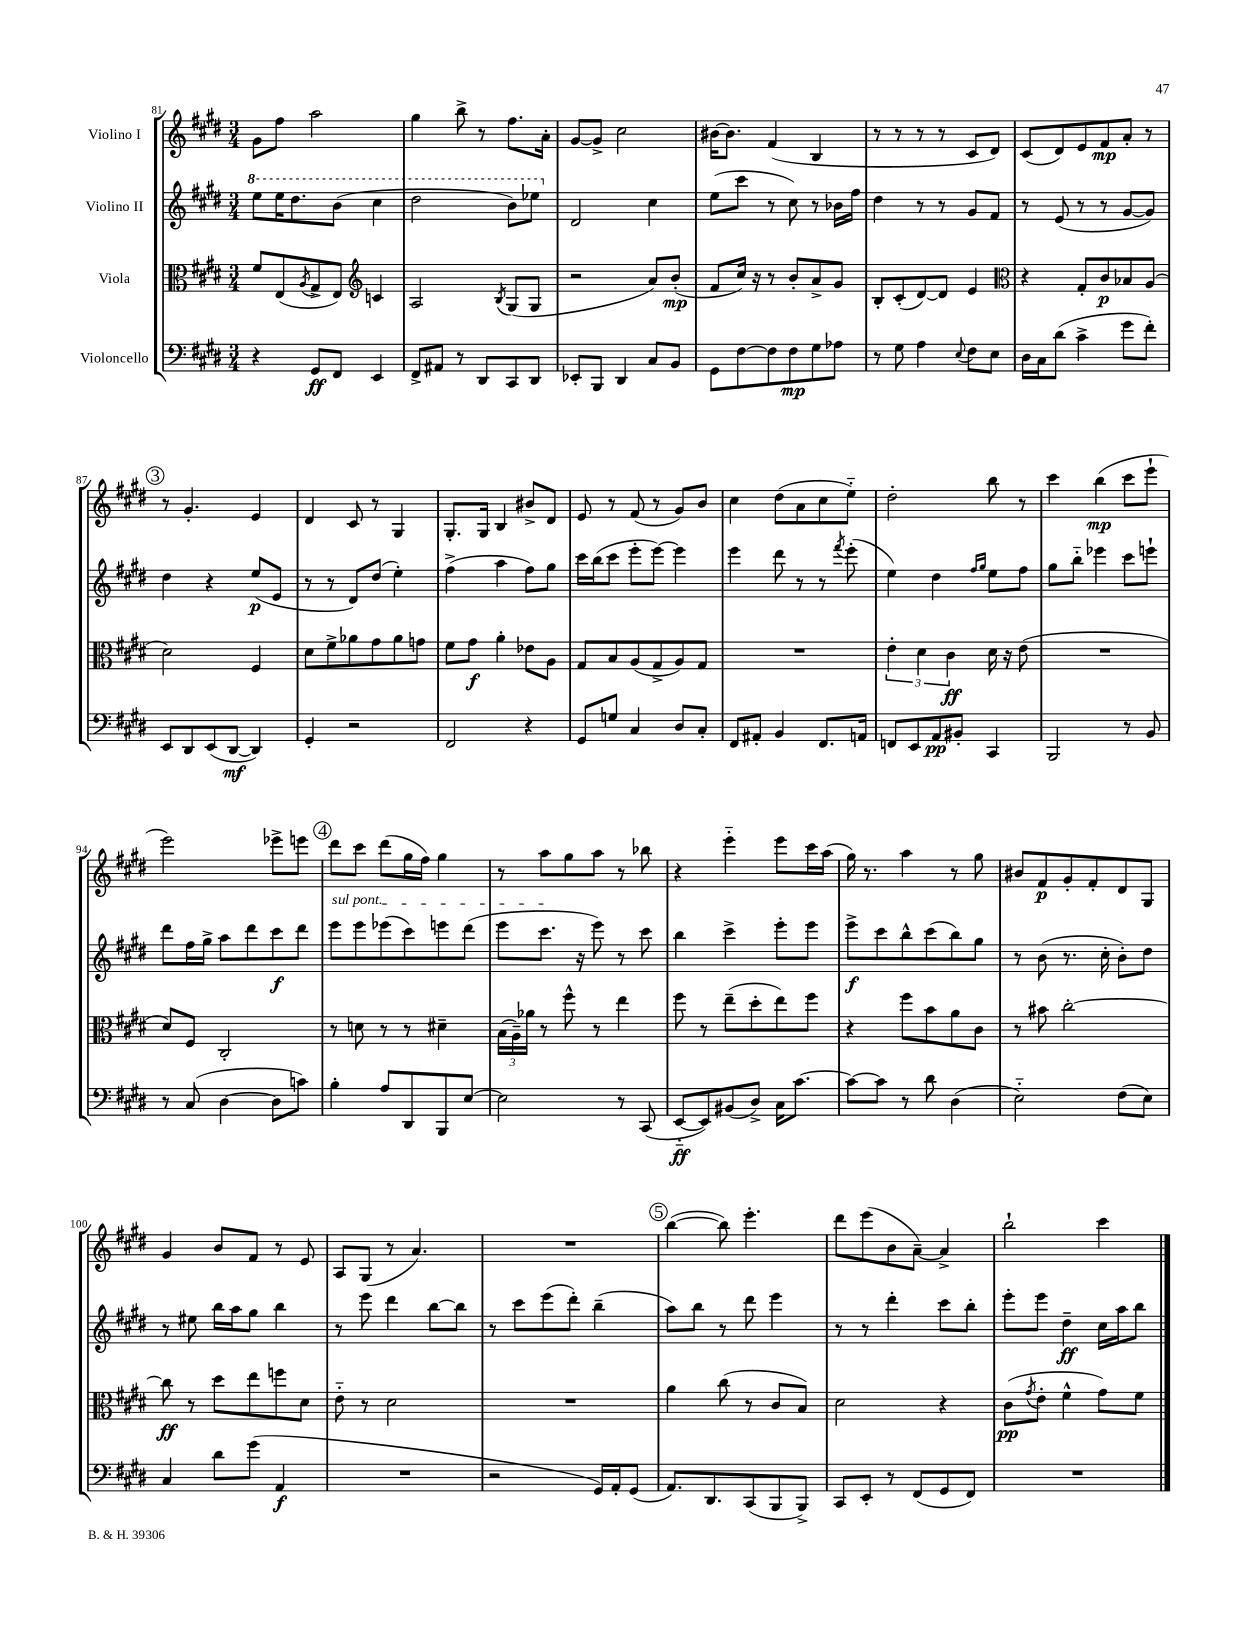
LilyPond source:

<<
\new StaffGroup <<
\new Staff = "s0" \with { instrumentName = "Violino I" } {
    \clef treble \key e \major \numericTimeSignature \time 3/4
    gis'8 fis''8 a''2 |
    gis''4 b''8-> r8 fis''8. a'16-. |
    gis'8~ gis'8-> cis''2 |
    bis'16~ bis'8. fis'4( b4 |
    r8 r8 r8 r8 cis'8 dis'8) |
    cis'8( dis'8) e'8 fis'8\mp a'8-. r8 |
    \mark \markup { \circle "3" } r8 gis'4.-. e'4 |
    dis'4 cis'8 r8 gis4 |
    gis8.-. gis16 b4 bis'8-> dis'8 |
    e'8 r8 fis'8( r8 gis'8) b'8 |
    cis''4 dis''8( a'8 cis''8 e''8-_) |
    dis''2-. b''8 r8 |
    cis'''4 b''4\mp( cis'''8 e'''8-! |
    e'''2) ees'''8-> e'''8 |
    \mark \markup { \circle "4" } dis'''8 cis'''8 dis'''8( gis''16 fis''16) gis''4 |
    r8 a''8 gis''8 a''8 r8 bes''8 |
    r4 e'''4-_ e'''8 cis'''16 a''16( |
    gis''16) r8. a''4 r8 gis''8 |
    bis'8 fis'8\p gis'8-. fis'8-. dis'8 gis8 |
    gis'4 b'8 fis'8 r8 e'8 |
    a8 gis8( r8 a'4.) |
    R2. |
    \mark \markup { \circle "5" } b''4~( b''8) e'''4.-. |
    dis'''8 e'''8( b'8 a'8~--) a'4-> |
    b''2-! cis'''4 \bar "|." |
}
\new Staff = "s1" \with { instrumentName = "Violino II" } {
    \clef treble \key e \major \numericTimeSignature \time 3/4
    \ottava #1 e'''8 e'''16 dis'''8. b''8( cis'''4 |
    dis'''2 b''8) ees'''8 \ottava #0 |
    dis'2 cis''4 |
    e''8( cis'''8 r8 cis''8) r8 bes'16 fis''16 |
    dis''4 r8 r8 gis'8 fis'8 |
    r8 e'8( r8 r8 gis'8~ gis'8) |
    \mark \markup { \circle "3" } dis''4 r4 e''8\p( e'8 |
    r8 r8 dis'8) dis''8( e''4-.) |
    fis''4->( a''4 fis''8) gis''8 |
    cis'''16 b''16( cis'''8 e'''8-. e'''8~) e'''4 |
    e'''4 dis'''8 r8 r8 \acciaccatura { fis'''8 } e'''8-.( |
    e''4) dis''4 \grace { fis''16 gis''16 } e''8 fis''8 |
    gis''8 b''8-_ ees'''4 cis'''8 e'''8-! |
    dis'''8 fis''16 gis''16-> a''8 dis'''8 cis'''8\f dis'''8 |
    \mark \markup { \circle "4" } \once \override TextSpanner.bound-details.left.text = \markup { \italic "sul pont." } e'''8\startTextSpan e'''8 ees'''8( cis'''8) e'''8 dis'''8( |
    e'''8 cis'''8.\stopTextSpan r16 e'''8) r8 cis'''8 |
    b''4 cis'''4-> e'''8-. e'''8 |
    e'''8->\f cis'''8 b''8-^ cis'''8( b''8) gis''8 |
    r8 b'8( r8. cis''16-. b'8-.) dis''8 |
    r8 eis''8 b''16 a''16 gis''8 b''4 |
    r8 e'''8 dis'''4 b''8~ b''8 |
    r8 cis'''8 e'''8( dis'''8-.) b''4--( |
    \mark \markup { \circle "5" } a''8) b''8 r8 dis'''8 e'''4 |
    r8 r8 dis'''4-. cis'''8 b''8-. |
    e'''8-. e'''8 dis''4--\ff cis''16 a''16 b''8 \bar "|." |
}
\new Staff = "s2" \with { instrumentName = "Viola" } {
    \clef alto \key e \major \numericTimeSignature \time 3/4
    fis'8 e8( \acciaccatura { a8 } gis8-> e8) \clef treble c'4 |
    a2 \acciaccatura { b8 } gis8( gis8 |
    r2 a'8) b'8-.\mp( |
    fis'8 cis''16) r16 r8 b'8-. a'8-> gis'8 |
    b8-. cis'8-.( dis'8~) dis'8 e'4 |
    \clef alto r4 gis8-. cis'8\p bes8 a8( |
    \mark \markup { \circle "3" } dis'2) fis4 |
    dis'8 fis'8-> aes'8 gis'8 aes'8 g'8 |
    fis'8 gis'8\f a'4-. ees'8 a8 |
    gis8 b8 a8( gis8-> a8) gis8 |
    R2. |
    \tuplet 3/2 { e'4-. dis'4 cis'4\ff } dis'16 r16 e'8( |
    R2. |
    dis'8) fis8 cis2-. |
    \mark \markup { \circle "4" } r8 d'8 r8 r8 dis'4-- |
    \tuplet 3/2 { b16( a16--) aes'16 } r8 fis''8-^ r8 e''4 |
    fis''8 r8 e''8--( dis''8-. e''8) fis''8 |
    r4 fis''8 b'8 a'8 cis'8 |
    r8 bis'8 cis''2~-. |
    cis''8\ff r8 dis''8 e''8 f''8 dis'8 |
    e'8-_ r8 dis'2 |
    R2. |
    \mark \markup { \circle "5" } a'4 cis''8( r8 cis'8 b8) |
    dis'2 r4 |
    cis'8\pp( \acciaccatura { gis'8 } e'8-. fis'4-^ gis'8) fis'8 \bar "|." |
}
\new Staff = "s3" \with { instrumentName = "Violoncello" } {
    \clef bass \key e \major \numericTimeSignature \time 3/4
    r4 gis,8\ff fis,8 e,4 |
    fis,8-> ais,8 r8 dis,8 cis,8 dis,8 |
    ees,8-. b,,8 dis,4 cis8 b,8 |
    gis,8 fis8~ fis8 fis8\mp gis8 aes8 |
    r8 gis8 a4 \appoggiatura { e8 } fis8 e8 |
    dis16 cis16 dis'8( cis'4-> gis'8 fis'8-.) |
    \mark \markup { \circle "3" } e,8 dis,8 e,8( dis,8~\mf dis,4) |
    gis,4-. r2 |
    fis,2 r4 |
    gis,8 g8 cis4 dis8 cis8-. |
    fis,8 ais,8-. b,4 fis,8. a,16 |
    f,8 e,8 a,8\pp bis,8-. cis,4 |
    b,,2 r8 b,8 |
    r8 cis8( dis4~ dis8 c'8) |
    \mark \markup { \circle "4" } b4-. a8 dis,8 b,,8 e8~ |
    e2 r8 cis,8( |
    e,8~-_\ff e,8) bis,8( dis8->) cis16 cis'8.~ |
    cis'8~ cis'8 r8 dis'8 dis4( |
    e2-_) fis8( e8) |
    cis4 dis'8 gis'8( a,4\f |
    R2. |
    r2 gis,16) a,16-. gis,8( |
    \mark \markup { \circle "5" } a,8.) dis,8. cis,8( b,,8 b,,8->) |
    cis,8 e,8-. r8 fis,8( gis,8 fis,8) |
    R2. \bar "|." |
}
>>
>>
\layout { \context { \Score currentBarNumber = #81 } }
